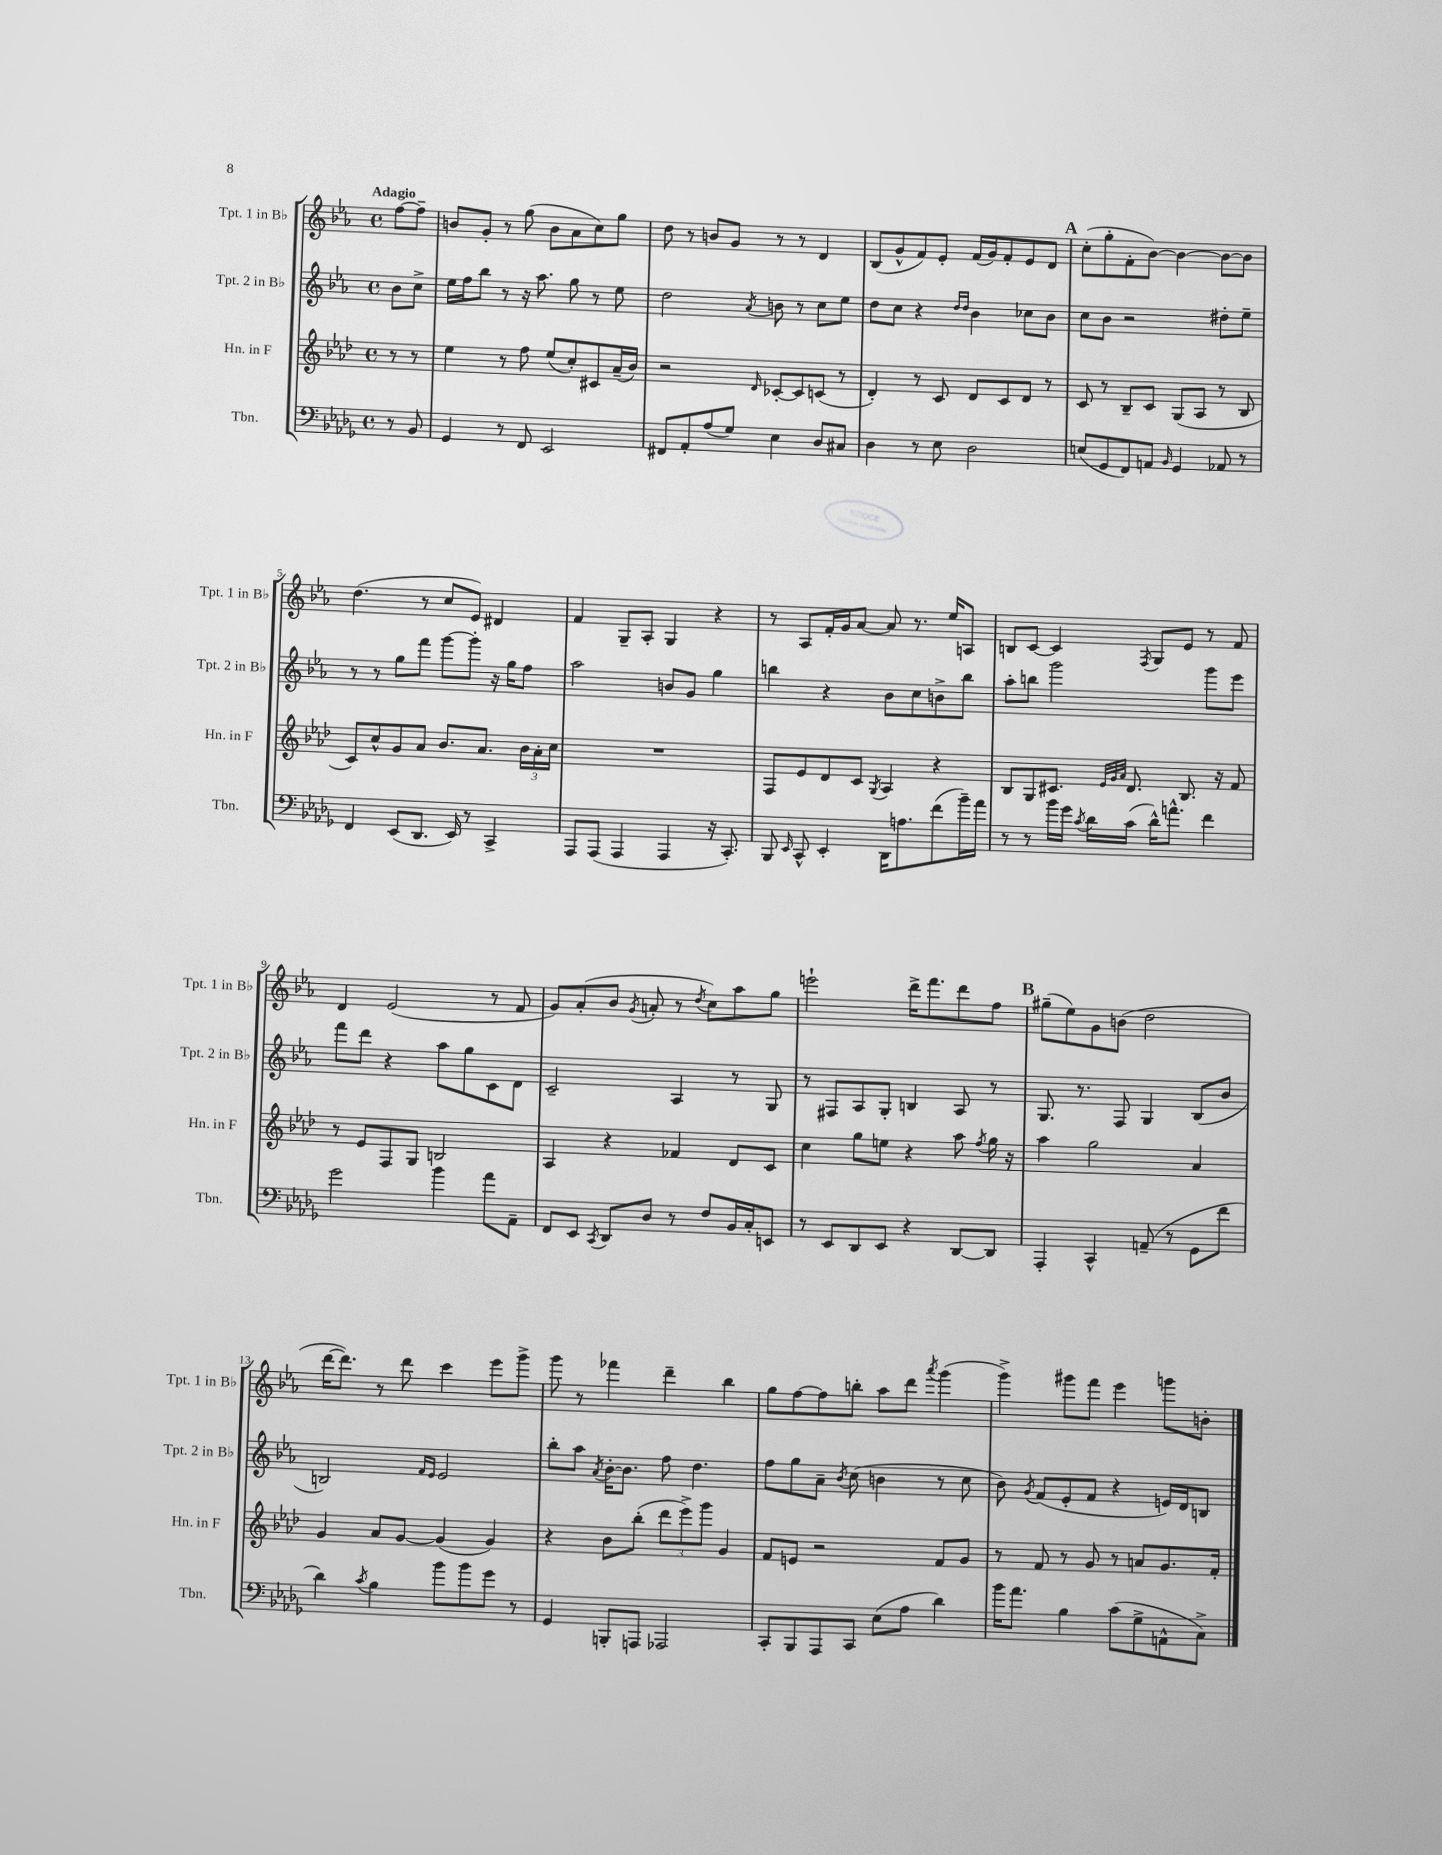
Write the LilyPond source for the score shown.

<<
\new StaffGroup <<
\new Staff = "s0" \with { instrumentName = "Tpt. 1 in Bb" shortInstrumentName = "Tpt. 1 in Bb" } {
    \clef treble \key ees \major \defaultTimeSignature \time 4/4 \partial 4 \tempo "Adagio"
    \autoBeamOff f''8[~ f''8]-- |
    b'8[ g'8]-. r8 g''8( b'8[ aes'8 c''8) g''8] |
    d''8 r8 b'8[ g'8] r8 r8 d'4 |
    bes8[( g'8-^ f'8) ees'8]-. f'16[( g'16) f'8-. ees'8 d'8] |
    \mark \markup { \bold "A" } c''8[-.( g''8-. f'8-. bes'8]~) bes'4~ bes'8[~ bes'8] |
    d''4.( r8 c''8[ ees'8]) dis'4 |
    f'4 g8[-- aes8]-. g4 r4 |
    r8 aes8[ f'16-. g'16 aes'8]~ aes'8 r8. ees''16[ a8] |
    b8[ c'8]~ c'4 \acciaccatura { f8 } g8[ ees'8] r8 f'8 |
    d'4 ees'2( r8 f'8 |
    g'8[) aes'8-.( bes'8] \acciaccatura { g'8 } a'8-. r8 \acciaccatura { d''8 } c''8[) aes''8 g''8] |
    e'''2-! d'''16[-> f'''8. d'''8 f''8] |
    \mark \markup { \bold "B" } gis''8[--( ees''8) g'8 b'8]( d''2 |
    d'''16[~ d'''8.]) r8 d'''8 c'''4 ees'''8[ g'''8]-> |
    g'''8 r8 fes'''4 d'''4-- bes''4 |
    g''8[ f''8~ f''8 b''8]-. aes''8[ d'''8] \acciaccatura { aes'''8 } g'''4( |
    g'''4->) gis'''8[ f'''8] ees'''4 g'''8[ b'8]-. \bar "|." |
}
\new Staff = "s1" \with { instrumentName = "Tpt. 2 in Bb" shortInstrumentName = "Tpt. 2 in Bb" } {
    \clef treble \key ees \major \defaultTimeSignature \time 4/4 \partial 4
    \autoBeamOff bes'8[ c''8]-> |
    ees''16[ f''16 bes''8] r8 r16 aes''8. g''8 r8 ees''8 |
    d''2 \acciaccatura { aes'8 } b'8 r8 c''8[ ees''8] |
    d''8[ c''8] r4 \grace { d''16[ d''16] } bes'4 ces''8[ bes'8] |
    \mark \markup { \bold "A" } c''8[ bes'8] r2 dis''8[-. ees''8]-- |
    r8 r8 g''8[ f'''8] g'''8[~ g'''8]-. r16 g''16[ f''8] |
    aes''2 b'8[ g'8] g''4 |
    b''4 r4 bes'8[ c''8 b'8-> b''8] |
    aes''8[-. b''8] g'''2 g'''8[ ees'''8] |
    f'''8[ d'''8] r4 aes''8[ g''8 c'8 d'8] |
    c'2-- aes4 r8 g8 |
    r8 fis8[ aes8 g8]-. b4 aes8 r8 |
    \mark \markup { \bold "B" } g8. r8. f8 g4 bes8[( bes'8] |
    b2) \grace { f'16[ ees'16] } ees'2 |
    bes''8[-. aes''8] \acciaccatura { aes'8 } bes'16[~-. bes'8.] f''8 d''4. |
    f''8[ g''8 aes'8]-- \acciaccatura { bes'8 } c''8( b'4 r8 c''8 |
    bes'8) \acciaccatura { g'8 } f'8[( ees'8-. f'8] r4 e'16[) d'16 b8] \bar "|." |
}
\new Staff = "s2" \with { instrumentName = "Hn. in F" shortInstrumentName = "Hn. in F" } {
    \clef treble \key aes \major \defaultTimeSignature \time 4/4 \partial 4
    \autoBeamOff r8 r8 |
    ees''4 r8 f''8 ees''8[( c''8-.) cis'8 aes'16--( bes'16]) |
    r2 \grace { des'16 } ces'8[~-. ces'8 c'8]( r8 |
    des'4-.) r8 c'8 des'8[ c'8 des'8] r8 |
    \mark \markup { \bold "A" } c'8 r8 bes8[-- c'8] g8[( aes8] r8 bes8 |
    c'8[) c''8-^ g'8 aes'8] bes'8.[ aes'8.] \tuplet 3/2 { bes'16[ aes'16-. c''16] } |
    R1 |
    f8[ ees'8 des'8 c'8] \acciaccatura { g8 } aes4 r4 |
    bes8[ g8 cis'8.] \grace { ees'32[ g'32 aes'32] } des'8. bes8. r16 f'8 |
    r8 ees'8[ f8 g8] b2 |
    aes4 r4 fes'4 des'8[ c'8] |
    c''4 g''8[ e''8] r4 aes''8 \acciaccatura { f''8 } g''16 r16 |
    \mark \markup { \bold "B" } aes''4 g''2 aes'4 |
    g'4 aes'8[ g'8]~ g'4( g'4) |
    r4 bes'8[ bes''8]-.( \tuplet 3/2 { des'''8[ ees'''8->) g'''8] } g'4 |
    f'8[ e'8] r2 f'8[ g'8] |
    r8 f'8 r8 g'8 r8 a'8[ g'8. f'16]-. \bar "|." |
}
\new Staff = "s3" \with { instrumentName = "Tbn." shortInstrumentName = "Tbn." } {
    \clef bass \key des \major \defaultTimeSignature \time 4/4 \partial 4
    \autoBeamOff r8 bes,8 |
    ges,4 r8 f,8 ees,2 |
    fis,8[ aes,8-. aes8( ges8]) ees4 des8[ cis8] |
    des4 r8 ees8 des2 |
    \mark \markup { \bold "A" } e8[( ges,8 f,8) a,8] \grace { bes,16 } ges,4 aes,8 r8 |
    f,4 ees,8[( des,8.] ees,16) r8 c,4-> |
    aes,,8[ aes,,8]( aes,,4 aes,,4 r16 c,8.-.) |
    bes,,8 \grace { ees,16 } c,8-^ ees,4-. des,16[ a8. f'8( bes'16--) aes'16] |
    r8 r8 bes'16[ ges'16] \acciaccatura { c'8 } des'16[ c'16]( des'16[-^) a'8.]-^ f'4 |
    ges'2 bes'4 aes'8[ aes,8]-- |
    f,8[ ees,8] \acciaccatura { c,8 } des,8[ des8] r8 f8[ bes,16 c16-. e,8] |
    r8 ees,8[ des,8 ees,8] r4 des,8[~ des,8] |
    \mark \markup { \bold "B" } aes,,4-. c,4-^ a,8--( r8 ges,8[ f'8] |
    des'4) \acciaccatura { c'8 } bes4 bes'8[ bes'8 ges'8] r8 |
    ges,4 b,,8[-. a,,8] aes,,2 |
    c,8[-. bes,,8 aes,,8 c,8] ees8[( aes8] des'4) |
    bes'16[ aes'8.] bes4 c'8[( ges8-> a,8-^ c8]->) \bar "|." |
}
>>
>>
